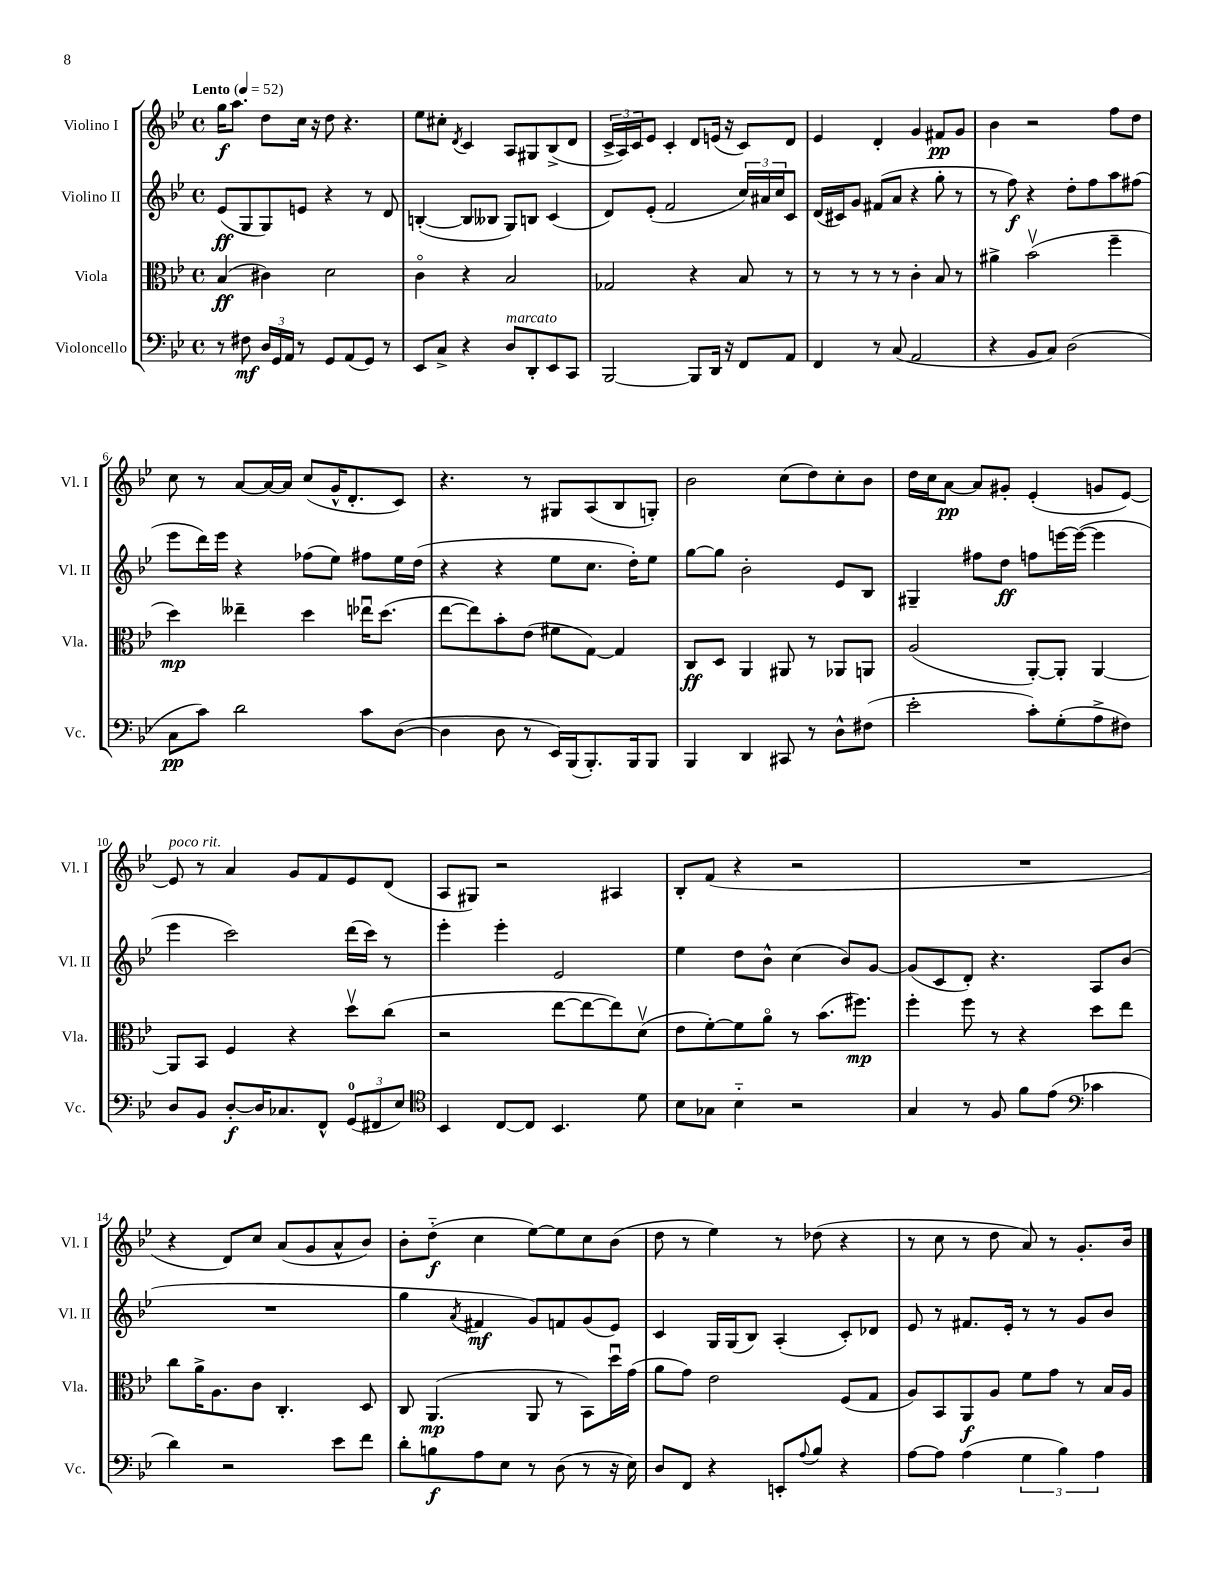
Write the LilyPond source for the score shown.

<<
\new StaffGroup <<
\new Staff = "s0" \with { instrumentName = "Violino I" shortInstrumentName = "Vl. I" } {
    \clef treble \key bes \major \defaultTimeSignature \time 4/4 \tempo "Lento" 4 = 52
    g''16\f a''8. d''8 c''16 r16 d''8 r4. |
    ees''8 cis''8-. \acciaccatura { d'8 } c'4 a8 gis8 bes8->( d'8 |
    \tuplet 3/2 { c'16-> a16) c'16 } ees'8 c'4-. d'8 e'16( r16 c'8) d'8 |
    ees'4 d'4-. g'4 fis'8\pp g'8 |
    bes'4 r2 f''8 d''8 |
    c''8 r8 a'8~ a'16~ a'16 c''8( g'16-^ d'8.-. c'8) |
    r4. r8 gis8 a8( bes8 g8-.) |
    bes'2 c''8( d''8) c''8-. bes'8 |
    d''16 c''16 a'8~\pp a'8 gis'8-. ees'4-.( g'8 ees'8~) |
    ees'8^\markup { \italic "poco rit." } r8 a'4 g'8 f'8 ees'8 d'8( |
    a8 gis8) r2 ais4 |
    bes8-. f'8( r4 r2 |
    R1 |
    r4 d'8) c''8 a'8( g'8 a'8-^ bes'8) |
    bes'8-. d''8-_\f( c''4 ees''8~) ees''8 c''8 bes'8( |
    d''8 r8 ees''4) r8 des''8( r4 |
    r8 c''8 r8 d''8 a'8) r8 g'8.-. bes'16 \bar "|." |
}
\new Staff = "s1" \with { instrumentName = "Violino II" shortInstrumentName = "Vl. II" } {
    \clef treble \key bes \major \defaultTimeSignature \time 4/4
    ees'8\ff( g8 g8) e'8 r4 r8 d'8 |
    b4~-.( b8 beses8 g8) b8 c'4( |
    d'8) ees'8-.( f'2 \tuplet 3/2 { c''16) ais'16 c''16 } c'8 |
    d'16( cis'16) g'8 fis'8( a'8 r4 g''8-. r8 |
    r8 f''8\f) r4 d''8-. f''8 a''8 fis''8( |
    ees'''8 d'''16) ees'''16 r4 fes''8( ees''8) fis''8 ees''16 d''16( |
    r4 r4 ees''8 c''8. d''16-.) ees''8 |
    g''8~ g''8 bes'2-. ees'8 bes8 |
    gis4-- fis''8 d''8\ff f''8 e'''16~ e'''16~( e'''4 |
    ees'''4 c'''2) d'''16( c'''16) r8 |
    ees'''4-. ees'''4-. ees'2 |
    ees''4 d''8 bes'8-^ c''4( bes'8) g'8~ |
    g'8( c'8 d'8-.) r4. a8 bes'8( |
    R1 |
    g''4 \acciaccatura { a'8 } fis'4\mf g'8) f'8 g'8( ees'8) |
    c'4 g16 g16( bes8) a4-.( c'8-.) des'8 |
    ees'8 r8 fis'8. ees'16-. r8 r8 g'8 bes'8 \bar "|." |
}
\new Staff = "s2" \with { instrumentName = "Viola" shortInstrumentName = "Vla." } {
    \clef alto \key bes \major \defaultTimeSignature \time 4/4
    bes4\ff( cis'4) d'2 |
    c'4\flageolet r4 bes2 |
    ges2 r4 bes8 r8 |
    r8 r8 r8 r8 c'4-. bes8 r8 |
    ais'4-> bes'2\upbow( f''4-- |
    d''4\mp) eeses''4-- d''4 ees''16\downbow d''8.( |
    ees''8~ ees''8) bes'8-. ees'8( fis'8 g8~) g4 |
    c8\ff d8 a,4 ais,8 r8 aes,8 a,8 |
    a2( a,8~-.) a,8-. a,4~ |
    a,8 bes,8 f4 r4 d''8\upbow c''8( |
    r2 ees''8~ ees''8~ ees''8) d'8\upbow( |
    ees'8 f'8~-.) f'8 a'8\flageolet r8 bes'8.( fis''8.\mp) |
    f''4-. f''8 r8 r4 d''8 ees''8 |
    c''8 a'16-> a8. c'8 c4.-. d8 |
    c8 a,4.\mp( a,8 r8 bes,8) d''16\downbow g'16( |
    a'8 g'8) ees'2 f8( g8 |
    a8) bes,8 a,8\f a8 f'8 g'8 r8 bes16 a16 \bar "|." |
}
\new Staff = "s3" \with { instrumentName = "Violoncello" shortInstrumentName = "Vc." } {
    \clef bass \key bes \major \defaultTimeSignature \time 4/4
    r8 fis8\mf \tuplet 3/2 { d16 g,16 a,16 } r8 g,8 a,8( g,8) r8 |
    ees,8 c8-> r4 d8^\markup { \italic "marcato" } d,8-. ees,8 c,8 |
    bes,,2~ bes,,8 d,16 r16 f,8 a,8 |
    f,4 r8 c8( a,2 |
    r4 bes,8 c8) d2( |
    c8\pp c'8) d'2 c'8 d8~( |
    d4 d8 r8 ees,16) bes,,16( bes,,8.-.) bes,,16 bes,,8 |
    bes,,4 d,4 cis,8 r8 d8-^ fis8( |
    ees'2-. c'8-.) g8-.( a8-> fis8) |
    d8 bes,8 d8~-.\f d16 ces8. f,8-^ \tuplet 3/2 { g,8-0( fis,8 ees8) } |
    \clef tenor bes,4 c8~ c8 bes,4. d'8 |
    bes8 ges8 bes4-_ r2 |
    g4 r8 f8 f'8 ees'8( \clef bass ces'4 |
    d'4) r2 ees'8 f'8 |
    d'8-. b8\f a8 ees8 r8 d8( r8 r16 ees16) |
    d8 f,8 r4 e,8-. \appoggiatura { a8 } bes8 r4 |
    a8~ a8 a4( \tuplet 3/2 { g4 bes4) a4 } \bar "|." |
}
>>
>>
